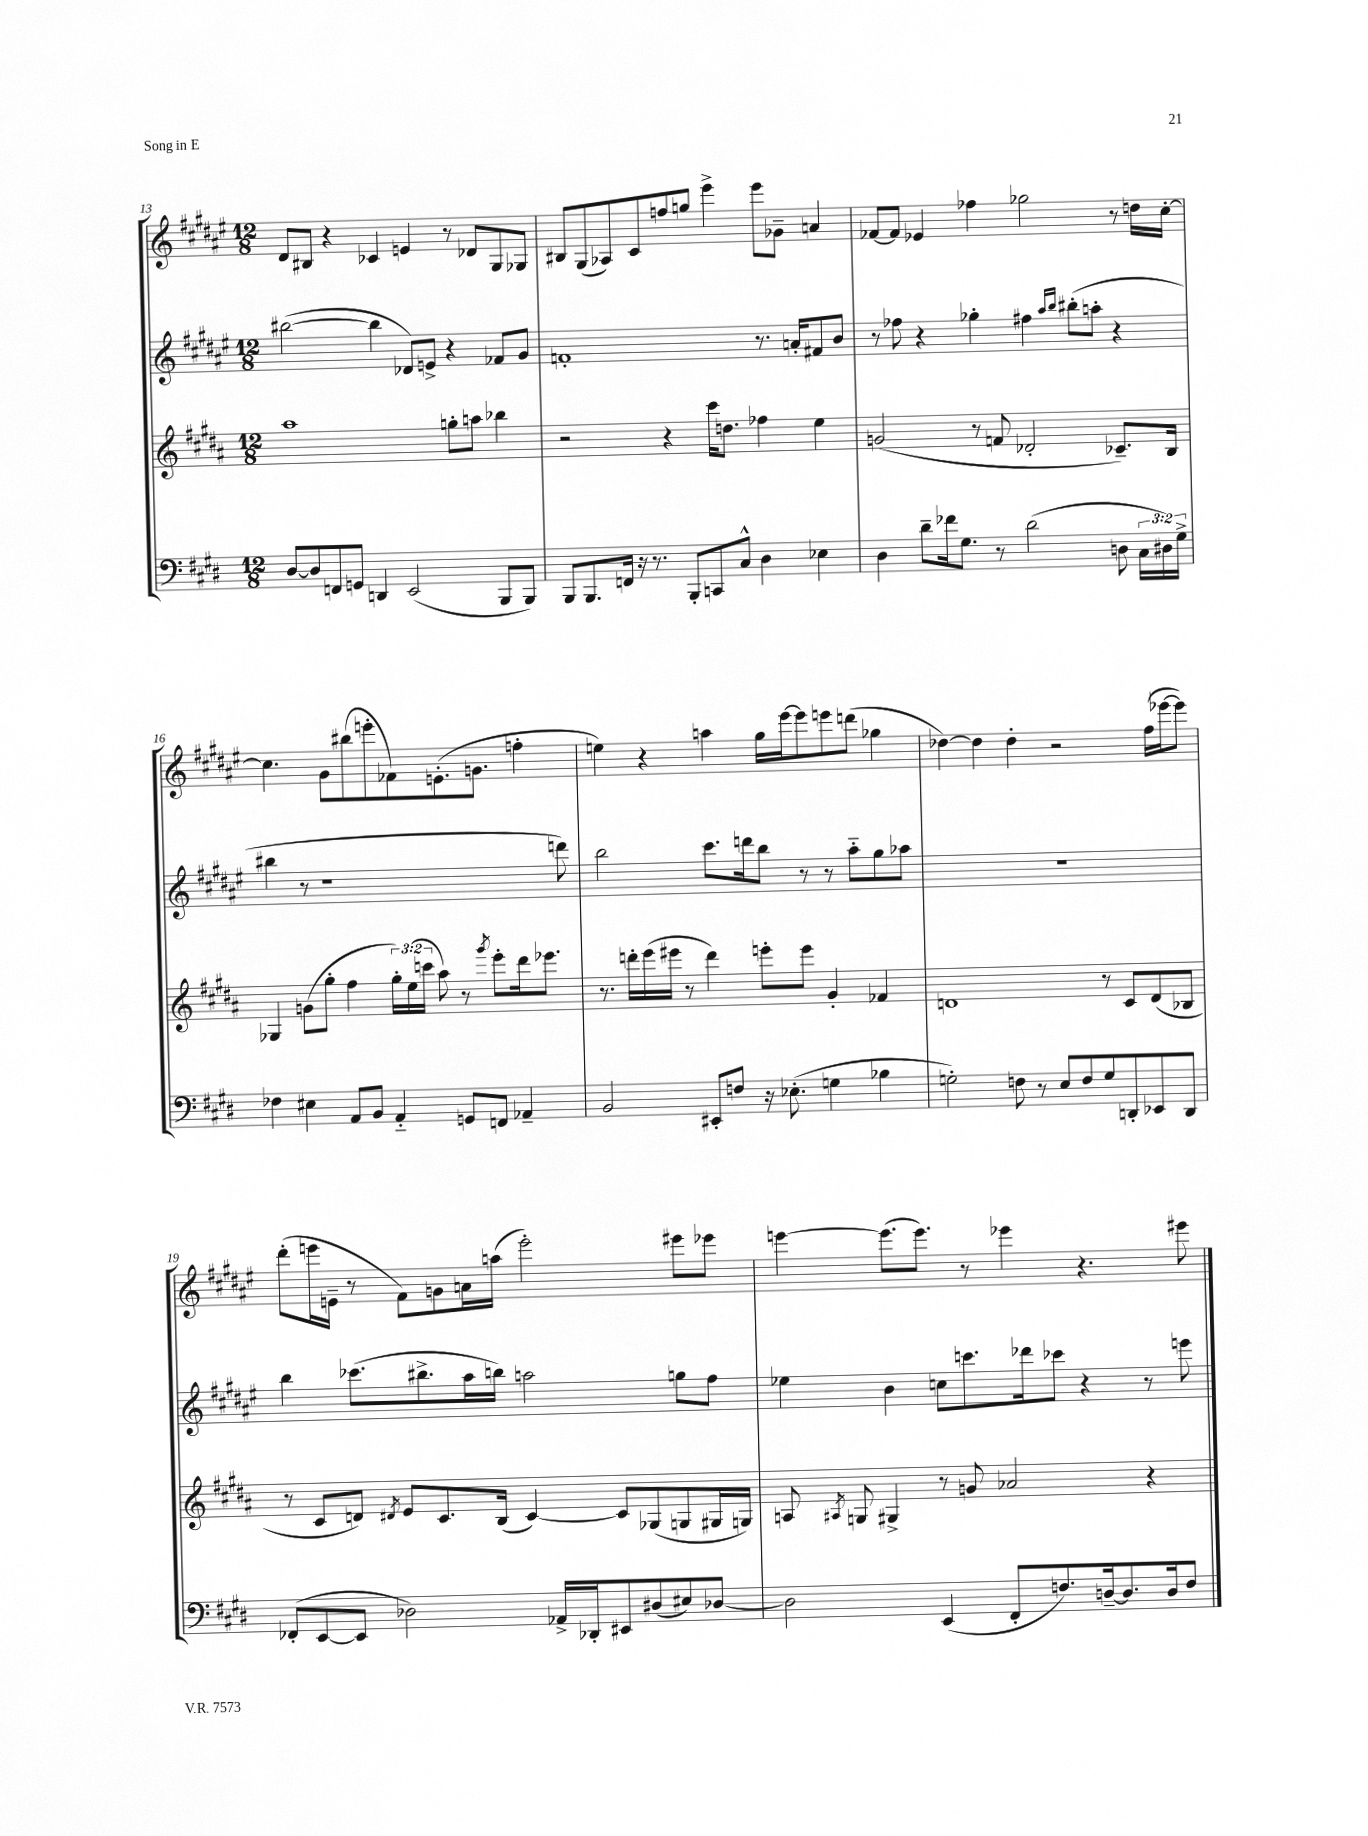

**kern	**kern	**kern	**kern
*part4	*part3	*part2	*part1
*staff4	*staff3	*staff2	*staff1
*clefF4	*clefG2	*clefG2	*clefG2
*k[f#c#g#d#]	*k[f#c#g#d#a#]	*k[f#c#g#d#a#e#]	*k[f#c#g#d#a#e#]
*M12/8	*M12/8	*M12/8	*M12/8
=13	=13	=13	=13
[8D#/L	1aa#	([2bb#X\	8d#/L
8D#/]	.	.	8B#X/J
8FFn/	.	.	4r
8GGn/J	.	.	.
4DDn/	.	4bb#\]	4c-X/
(2EE/	.	8d-X/L)	4en/
.	.	8en^/J	.
.	8ggn'\L	4r	8r
.	8aan\J	.	8d-X/L
8BBB/L	4bb-X\	8f-X/L	8G#/
8BBB/J)	.	8g#/J	8G-X/J
=14	=14	=14	=14
8BBB/L	2r	1fn'	8B#X/L
8.BBB/	.	.	(8G#/
.	.	.	8A-X/)
16FFn/Jk	.	.	.
16r	.	.	8c#/
8.r	.	.	.
.	4r	.	8ffn/
8BBB'/L	.	.	8ggn/J
8CCn/	16ccc#\KL	.	4eee#^\
.	8.ddn\J	.	.
8C#^^/J	.	.	.
4D#\	4ff-X\	8.r	8eee#\L
.	.	.	8g-X~\J
.	.	16an'/KL	.
4E-X\	4ee\	8f#X/	4an/
.	.	8b/J	.
=15	=15	=15	=15
4D#\	(2gn/	8r	[8f-X/L
.	.	8ff-X\	8f-/J]
8d#~\L	.	4r	4e-X/
16f-X\k	.	.	.
8.G#\J	.	.	.
.	8r	4gg-X'\	4ff-X\
8r	8fn/	.	.
(2d#\	2d-X'/	4ff#X\	2gg-X\
.	.	16qqaa#/LL	.
.	.	16qqbb/JJ	.
.	.	(8bb#X'\L	.
.	.	8aan'\J	.
8Dn\	8.c-X~/L)	4r	8r
24C#\LL	.	.	16ddn\LL
24D#X\)	.	.	.
.	16B/Jk	.	[16cc#'\JJ
24G#^\JJ	.	.	.
!!LO:LB:g=z
=16	=16	=16	=16
4F-X\	4G-X/	4bb#X\	4.cc#\]
4E#X\	(8gn\L	8r	.
.	8gg#'\J	1r	8g#\L
8AA/L	4ff#\	.	(8bb#X\
8BB/J	.	.	8eeen'\
4AA/	24gg#'\LL)	.	8f-X\)
.	(24ee\	.	.
.	24cccn\JJ	.	.
.	8aa#\)	.	(8.en'\
8GGn/L	8r	.	.
.	.	.	8.gn\J
.	8qggg#/	.	.
8FFn/J	8eee'\L	.	.
4AA-X~/	16ddd#\k	.	4ffn'\
.	8.eee-X\J	.	.
.	.	8dddn\)	.
=17	=17	=17	=17
2BB/	8.r	2bb\	4een\)
.	16dddn'\LL	.	.
.	(16eee\	.	4r
.	16eee#X\JJ	.	.
.	8r	.	.
8EE#X'/L	4ddd\)	8.ccc#\L	4aan\
8Fn/J	.	.	.
.	.	16dddn\k	.
16r	8eeen'\L	8bb\J	16gg#\LL
(8.E-X'\	.	.	[16eee#\J
.	8eee\J	8r	8eee#\]
4Gn\	4g#'/	8r	8eeen\
.	.	8aa#\L	(8dddn\J
4B-X\	4f-X/	8gg#\	4gg-X\
.	.	8aa-X\J	.
=18	=18	=18	=18
2Gn'\)	1dn	1.r	[4dd-X\)
.	.	.	4dd-\]
8Fn\	.	.	4dd-'\
8r	.	.	.
8E/L	.	.	2r
8F/	.	.	.
8G/	8r	.	.
8DDn'/	8c#/L	.	.
8EE-X/	(8d/	.	(16ff#\LL
.	.	.	[16eee-X\J
8DD/J	8B-X/J	.	8eee-\J])
!!LO:LB:g=z
=19	=19	=19	=19
(8FF-X'/L	8r	4bb\	(8ddd#'\L
[8EE/	8c#/L	.	16eeen\L
.	.	.	16en~\JJ
8EE/J]	8dn/J)	(8.ccc-X\L	8r
.	8qd#X/	.	.
2D-X\)	8e/L	.	8f#\L)
.	.	8.bb#X^\	.
.	8.c#/	.	8gn\
.	.	16aa#\L	16an\L
.	(16B/Jk	16bbn\JJ)	(16aan\JJ
.	[4c#/)	2aan\	2eee'\)
16AA-X^/LL	.	.	.
16DD-X'/J	.	.	.
8EE#X/	8c#/L]	.	.
(8D#X/	(8G-X/	.	.
8E#X/)	8Gn/	8ggn\L	8eee#X\L
[8D-X/J	16G#X/L	8ff#\J	8eee-X\J
.	16Gn/JJ)	.	.
=20	=20	=20	=20
2D-\]	8An/	4ee-X\	[4eeen\
.	8qA#X/	.	.
.	8Gn/	.	.
.	4G#X^/	4b\	(8.eee\L]
.	.	.	8.eee\J)
(4EE/	8r	8ccn\L	.
.	8gn/	8.cccn\	8r
8FF#'/L	2a-X/	.	4eee-X\
.	.	16ddd-X\k	.
8.Fn/)	.	8ccc-X\J	.
.	.	4r	4.r
[16Dn~/k	.	.	.
8.D/]	.	.	.
.	4r	8r	.
16D/k	.	.	.
8F/J	.	8eeen\	8eee#X\
==	==	==	==
*-	*-	*-	*-
